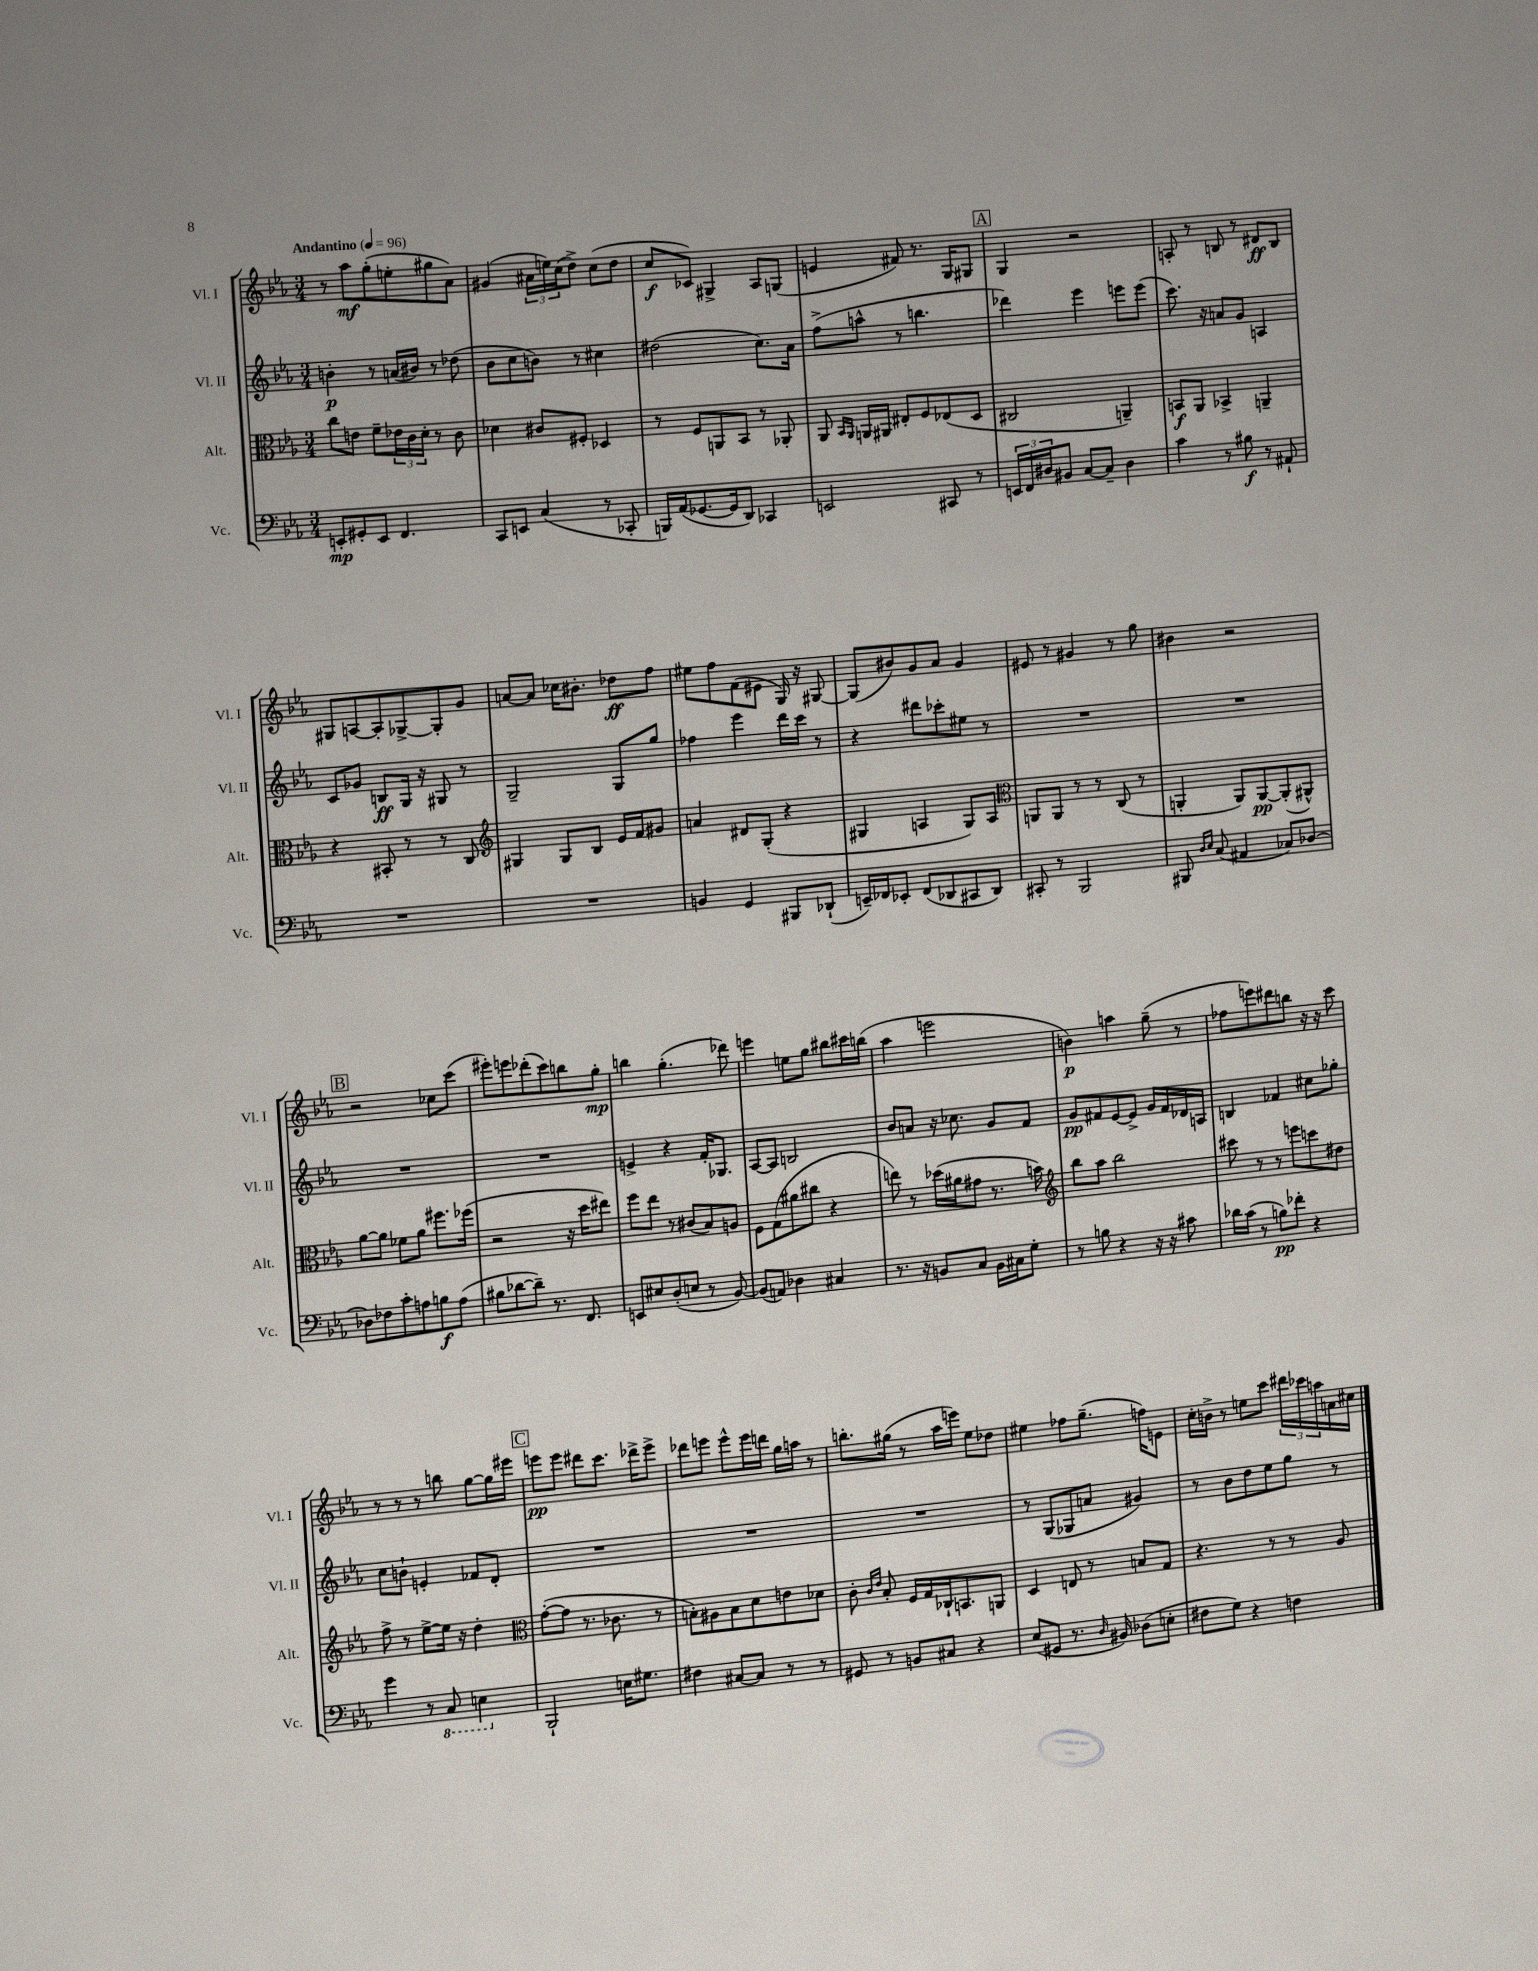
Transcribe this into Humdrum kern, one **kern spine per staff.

**kern	**dynam	**kern	**dynam	**kern	**dynam	**kern	**dynam
*part4	*part4	*part3	*part3	*part2	*part2	*part1	*part1
*staff4	*staff4	*staff3	*staff3	*staff2	*staff2	*staff1	*staff1
*I"Vc.	*	*I"Alt.	*	*I"Vl. II	*	*I"Vl. I	*
*I'Vc.	*	*I'Alt.	*	*I'Vl. II	*	*I'Vl. I	*
*clefF4	*	*clefC3	*	*clefG2	*	*clefG2	*
*k[b-e-a-]	*	*k[b-e-a-]	*	*k[b-e-a-]	*	*k[b-e-a-]	*
*M3/4	*	*M3/4	*	*M3/4	*	*M3/4	*
*MM96	*	*MM96	*	*MM96	*	*MM96	*
=1	=1	=1	=1	=1	=1	=1	=1
!	!	!	!	!	!	!LO:TX:a:B:t=Andantino	!
8EEn'/L	mp	8cc\L	.	4bn'\	p	8r	.
8GG#X'/	.	8en\J	.	.	.	8aa-\L	mf
8EE/J	.	8f~\L	.	8r	.	(8gg'\	.
4.FF/	.	24e-X\L	.	(16an/LL	.	8een'\	.
.	.	24c\	.	.	.	.	.
.	.	.	.	16b#X/JJ)	.	.	.
.	.	24d'\JJ	.	.	.	.	.
.	.	8r	.	8r	.	8gg#X\	.
.	.	8c\	.	(8dd-X\	.	8a-\J)	.
=2	=2	=2	=2	=2	=2	=2	=2
8CC/L	.	4d-X\	.	8b-\L	.	(4g#X/	.
8EEn/J	.	.	.	8cc\	.	.	.
(4C/	.	8c#X/L	.	8bn\J)	.	24a#X\LL	.
.	.	.	.	.	.	24een\)	.
.	.	.	.	.	.	(24cc\J	.
.	.	8F#X'/J	.	8r	.	8dd^\J)	.
8r	.	4D-X/	.	4cc#X\	.	(8cc\L	.
8CC-X'/	.	.	.	.	.	8dd\J	.
=3	=3	=3	=3	=3	=3	=3	=3
16BBBn/LL)	.	8r	.	(2dd#X\	.	8cc/L	f
(16AA-/J	.	.	.	.	.	.	.
[8.GG-X/	.	8F/L	.	.	.	8c-X/J)	.
.	.	8AAn/	.	.	.	4G#X^/	.
16GG-/k]	.	.	.	.	.	.	.
8DD/J)	.	8BB-/J	.	.	.	.	.
4CC-X/	.	8r	.	8.cc\L)	.	8A-/L	.
.	.	8AA-X'/	.	.	.	(8Gn/J	.
.	.	.	.	16a-\Jk	.	.	.
=4	=4	=4	=4	=4	=4	=4	=4
2EEn/	.	8AA-/	.	(8ff^\L	.	4en/	.
.	.	16qqBB-/LL	.	.	.	.	.
.	.	16qqAA-/JJ	.	.	.	.	.
.	.	16AAn/LL	.	8aan^^\J	.	.	.
.	.	16AA#X/JJ	.	.	.	.	.
.	.	8E#X'/L	.	8r	.	8f#X/)	.
.	.	8F/	.	4.bbn\	.	8.r	.
8CC#X/	.	(8E-X/	.	.	.	.	.
.	.	.	.	.	.	16G/KL	.
8r	.	8D/J	.	.	.	8G#X/J	.
!!LO:REH:place=s1:t=A
=5	=5	=5	=5	=5	=5	=5	=5
24EEn/LL	.	2C#X/	.	4ddd-X\)	.	4G/	.
24FF/	.	.	.	.	.	.	.
24D#X/J	.	.	.	.	.	.	.
8BB#X/J	.	.	.	.	.	.	.
[8C/L	.	.	.	4eee-\	.	2r	.
8C~/J]	.	.	.	.	.	.	.
4D#\	.	4AAn~/)	.	8eeen\L	.	.	.
.	.	.	.	(8eee\J	.	.	.
=6	=6	=6	=6	=6	=6	=6	=6
4c\	.	8BBn/L	f	8.ccc\)	.	8An'/	.
.	.	8AA-/J	.	.	.	8r	.
.	.	.	.	16r	.	.	.
8r	.	4BB-X^/	.	8an/L	.	8Bn/	.
8B#X\	f	.	.	8g/J	.	8r	.
8r	.	4AAn~/	.	4An/	.	8d#X/L	ff
8AA#X`/	.	.	.	.	.	8B/J	.
!!LO:LB:g=z
=7	=7	=7	=7	=7	=7	=7	=7
2.r	.	4r	.	8c/L	.	8G#X/L	.
.	.	.	.	8g-X/J	.	[8An/	.
.	.	8BB#X'/	.	8Bn/L	ff	8A'/]	.
.	.	8r	.	16G/Jk	.	[8G-X^/	.
.	.	.	.	16r	.	.	.
.	.	8r	.	8G#X/	.	8G-'/]	.
.	.	8C/	.	8r	.	8g/J	.
=8	=8	=8	=8	=8	=8	=8	=8
*	*	*clefG2	*	*	*	*	*
2.r	.	4G#X/	.	2G~/	.	[8an/L	.
.	.	.	.	.	.	8a/J]	.
.	.	8G#/L	.	.	.	16cc-X\KL	.
.	.	.	.	.	.	8.b#X'\J	.
.	.	8B-/J	.	.	.	.	.
.	.	16e-/LL	.	8G/L	.	8dd-X\L	ff
.	.	16f/J	.	.	.	.	.
.	.	8g#X/J	.	8gg/J	.	8ff\J	.
=9	=9	=9	=9	=9	=9	=9	=9
4BBn/	.	4an/	.	4ff-X\	.	8ee#X\L	.
.	.	.	.	.	.	8ff\	.
4GG/	.	8d#X/L	.	4eee-\	.	(8f\	.
.	.	(8G'/J	.	.	.	8e#X\J	.
8BBB#X/L	.	4r	.	16ddd\LL	.	16G/)	.
.	.	.	.	16ccc\JJ	.	16r	.
(8DD-X`/J	.	.	.	8r	.	[8G#X/	.
=10	=10	=10	=10	=10	=10	=10	=10
16EEn~/LL)	.	4G#X/	.	4r	.	(8G#/L]	.
16FF-X/J	.	.	.	.	.	.	.
8EE-X'/J	.	.	.	.	.	8b#X/)	.
(8FF-/L	.	4An/	.	8ddd#X\L	.	8g/	.
8DD-X/	.	.	.	8ccc-X'\	.	8a-/J	.
8CC#X/	.	8G#/L)	.	8ee#X\J	.	4g/	.
8DD-/J)	.	8A/J	.	8r	.	.	.
=11	=11	=11	=11	=11	=11	=11	=11
*	*	*clefC3	*	*	*	*	*
8CC#X'/	.	8AAn/L	.	2.r	.	8e#X/	.
8r	.	8AA/J	.	.	.	8r	.
2BBB-/	.	8r	.	.	.	4g#X/	.
.	.	8r	.	.	.	.	.
.	.	(8C/	.	.	.	8r	.
.	.	8r	.	.	.	8gg\	.
=12	=12	=12	=12	=12	=12	=12	=12
8BBB#X/	.	4AAn'/	.	2.r	.	4b#X\	.
16qqD/LL	.	.	.	.	.	.	.
16qqE-/JJ	.	.	.	.	.	.	.
(8C/	.	.	.	.	.	.	.
4AA#X/	.	8AA/L)	.	.	.	2r	.
.	.	[8AA/	pp	.	.	.	.
8C-X/L)	.	(8AA'/]	.	.	.	.	.
[8D-X/J	.	8AA#X^^/J)	.	.	.	.	.
!!LO:LB:g=z
!!LO:REH:place=s1:t=B
=13	=13	=13	=13	=13	=13	=13	=13
8D-X\L]	.	[8a-\L	.	2.r	.	2r	.
8F-X\	.	8a-\J]	.	.	.	.	.
8c'\	.	8f-X\L	.	.	.	.	.
8An\	.	8a-\J	.	.	.	.	.
8Bn\	f	8.ff#X\L	.	.	.	8cc-X\L	.
(8A\J	.	.	.	.	.	(8ccc\J	.
.	.	(16ff-X\Jk	.	.	.	.	.
=14	=14	=14	=14	=14	=14	=14	=14
8B#X\L	.	2r	.	2.r	.	8eee#X'\L)	.
[8d-X\	.	.	.	.	.	8eeen\	.
8d-~\J])	.	.	.	.	.	(8ddd-X'\	.
8.r	.	.	.	.	.	8ccc\)	.
.	.	16r	.	.	.	8bbn\	.
8.FF/	.	16dd\KL	.	.	.	.	.
.	.	8ee#X\J)	.	.	.	8gg'\J	mp
=15	=15	=15	=15	=15	=15	=15	=15
8EEn/L	.	8ff\L	.	4en^/	.	4bbn\	.
8E#X/	.	8ee-\J	.	.	.	.	.
(8D'/	.	8r	.	4r	.	(4.gg'\	.
8En/J	.	(8c#X/L	.	.	.	.	.
8r	.	8B-/)	.	16f'/KL	.	.	.
.	.	.	.	8.G-X/J	.	.	.
[8BB-/)	.	8An/J	.	.	.	8ddd-X\)	.
=16	=16	=16	=16	=16	=16	=16	=16
(8BB-/L]	.	8F\L	.	[8A-/L	.	4eeen\	.
8AAn/J)	.	(8G\	.	8A-/J]	.	.	.
4D-X\	.	8a#X\	.	2Bn/	.	8een\L	.
.	.	8cc#X\J	.	.	.	8gg\J	.
4C#X/	.	4r	.	.	.	8bb#X\L	.
.	.	.	.	.	.	16ccc#X\L	.
.	.	.	.	.	.	(16bbn\JJ	.
=17	=17	=17	=17	=17	=17	=17	=17
8.r	.	8een\)	.	8b-/L	.	4aa-\	.
.	.	8r	.	8an/J	.	.	.
16r	.	.	.	.	.	.	.
8BBn/L	.	(16dd-X\LL	.	16r	.	2eeen\	.
.	.	16a#X\J	.	8.cc-X\	.	.	.
8C/J	.	8g#X\J	.	.	.	.	.
16BB\LL	.	8.r	.	8g/L	.	.	.
16C#X\J	.	.	.	.	.	.	.
8G'\J	.	.	.	8f/J	.	.	.
.	.	16bn\)	.	.	.	.	.
=18	=18	=18	=18	=18	=18	=18	=18
*	*	*clefG2	*	*	*	*	*
8r	.	8bb-\L	.	8g/L	pp	4bn\)	p
8Bn\	.	8aa-\J	.	8f#X/	.	.	.
4r	.	2bb-\	.	[8e-/	.	4aan\	.
.	.	.	.	8e-^/J]	.	.	.
16r	.	.	.	16g/LL	.	(8gg~\	.
16r	.	.	.	16f#/	.	.	.
8c#X\	.	.	.	16d-X/	.	8r	.
.	.	.	.	16An/JJ	.	.	.
=19	=19	=19	=19	=19	=19	=19	=19
16d-X\LL	.	8ccc#X\	.	4Bn/	.	8ff-X\L	.
(16c\JJ	.	.	.	.	.	.	.
8r	.	8r	.	.	.	8eeen\)	.
8Bn\L)	pp	8r	.	4f-X/	.	8ddd#X\	.
8f-X'\J	.	8eeen\L	.	.	.	8bbn\J	.
4r	.	8cccn\	.	8cc#X\L	.	16r	.
.	.	.	.	.	.	16r	.
.	.	8dd#X\J	.	8gg-X'\J	.	8ccc\	.
!!LO:LB:g=z
=20	=20	=20	=20	=20	=20	=20	=20
4g\	.	8ff^\	.	8cc\L	.	8r	.
.	.	8r	.	8bn`\J	.	8r	.
8r	.	[8ee-^\L	.	4en'/	.	8r	.
*8ba	*	*	*	*	*	*	*
8CC/	.	16ee-\Jk]	.	.	.	8bbn\	.
.	.	16r	.	.	.	.	.
4EEn\	.	4dd'\	.	8f-X/L	.	[8gg\L	.
.	.	.	.	8d'/J	.	16gg\L]	.
.	.	.	.	.	.	16eee#X\JJ	.
!!LO:REH:place=s1:t=C
=21	=21	=21	=21	=21	=21	=21	=21
*	*	*clefC3	*	*	*	*	*
*X8ba	*	*	*	*	*	*	*
2BBB-`/	.	([8g'\L	.	2.r	.	8eeen\L	pp
.	.	8g\J]	.	.	.	8eee\J	.
.	.	8.r	.	.	.	8ddd#X\L	.
.	.	.	.	.	.	8.ccc\J	.
.	.	8.c-X\	.	.	.	.	.
16En\KL	.	.	.	.	.	.	.
8.G#X\J	.	.	.	.	.	16ddd-X^\KL	.
.	.	8r	.	.	.	8eee^\J	.
=22	=22	=22	=22	=22	=22	=22	=22
4F#X\	.	8Bn'\L)	.	2.r	.	8ddd-X\L	.
.	.	8A#X\	.	.	.	8eeen\J	.
[8C#X/L	.	8B\	.	.	.	8eee^^\L	.
8C#/J]	.	8d\	.	.	.	16eee\L	.
.	.	.	.	.	.	16dddn\JJ	.
8r	.	8en\	.	.	.	16gg\LL	.
.	.	.	.	.	.	16aan\JJ	.
8r	.	8d-X\J	.	.	.	8r	.
=23	=23	=23	=23	=23	=23	=23	=23
8GG#X/	.	8c'\	.	2.r	.	8.bbn'\L	.
.	.	16qqc/LL	.	.	.	.	.
.	.	16qqe-/JJ	.	.	.	.	.
8r	.	8B-'/	.	.	.	.	.
.	.	.	.	.	.	(16gg#X\Jk	.
8BBn/L	.	16F/LL	.	.	.	8r	.
.	.	16G/	.	.	.	.	.
8C#X/J	.	16C-X`/J	.	.	.	16aa-\LL	.
.	.	8.BBn/	.	.	.	16eeen\JJ)	.
4r	.	.	.	.	.	8ee-\L	.
.	.	8AAn/J	.	.	.	8dd-X\J	.
=24	=24	=24	=24	=24	=24	=24	=24
(8E-/L	.	4D/	.	8r	.	4ee#X\	.
8GG#X/J	.	.	.	(8G/L	.	.	.
8.r	.	8En/	.	8G-X/	.	8ff-X\L	.
.	.	8r	.	8an/J	.	(8.gg~\J	.
16qqD/	.	.	.	.	.	.	.
16BB#X/)	.	.	.	.	.	.	.
(8D-X\L	.	8Bn/L	.	4g#X/)	.	.	.
.	.	.	.	.	.	16ffn\KL)	.
8En'\J	.	8G/J	.	.	.	8en\J	.
=25	=25	=25	=25	=25	=25	=25	=25
8F#X\L	.	4.r	.	8r	.	16cc'\LL	.
.	.	.	.	.	.	16bn^\JJ	.
8G\J)	.	.	.	8b-\L	.	8r	.
4r	.	.	.	8dd\	.	8een\L	.
.	.	8r	.	8ee-\	.	8ccc\J	.
4Fn\	.	8r	.	8gg\J	.	24ddd#X\LL	.
.	.	.	.	.	.	24ccc-X\	.
.	.	.	.	.	.	24aan\	.
.	.	8A-/	.	8r	.	16an\	.
.	.	.	.	.	.	16cc#X\JJ	.
==	==	==	==	==	==	==	==
*-	*-	*-	*-	*-	*-	*-	*-
